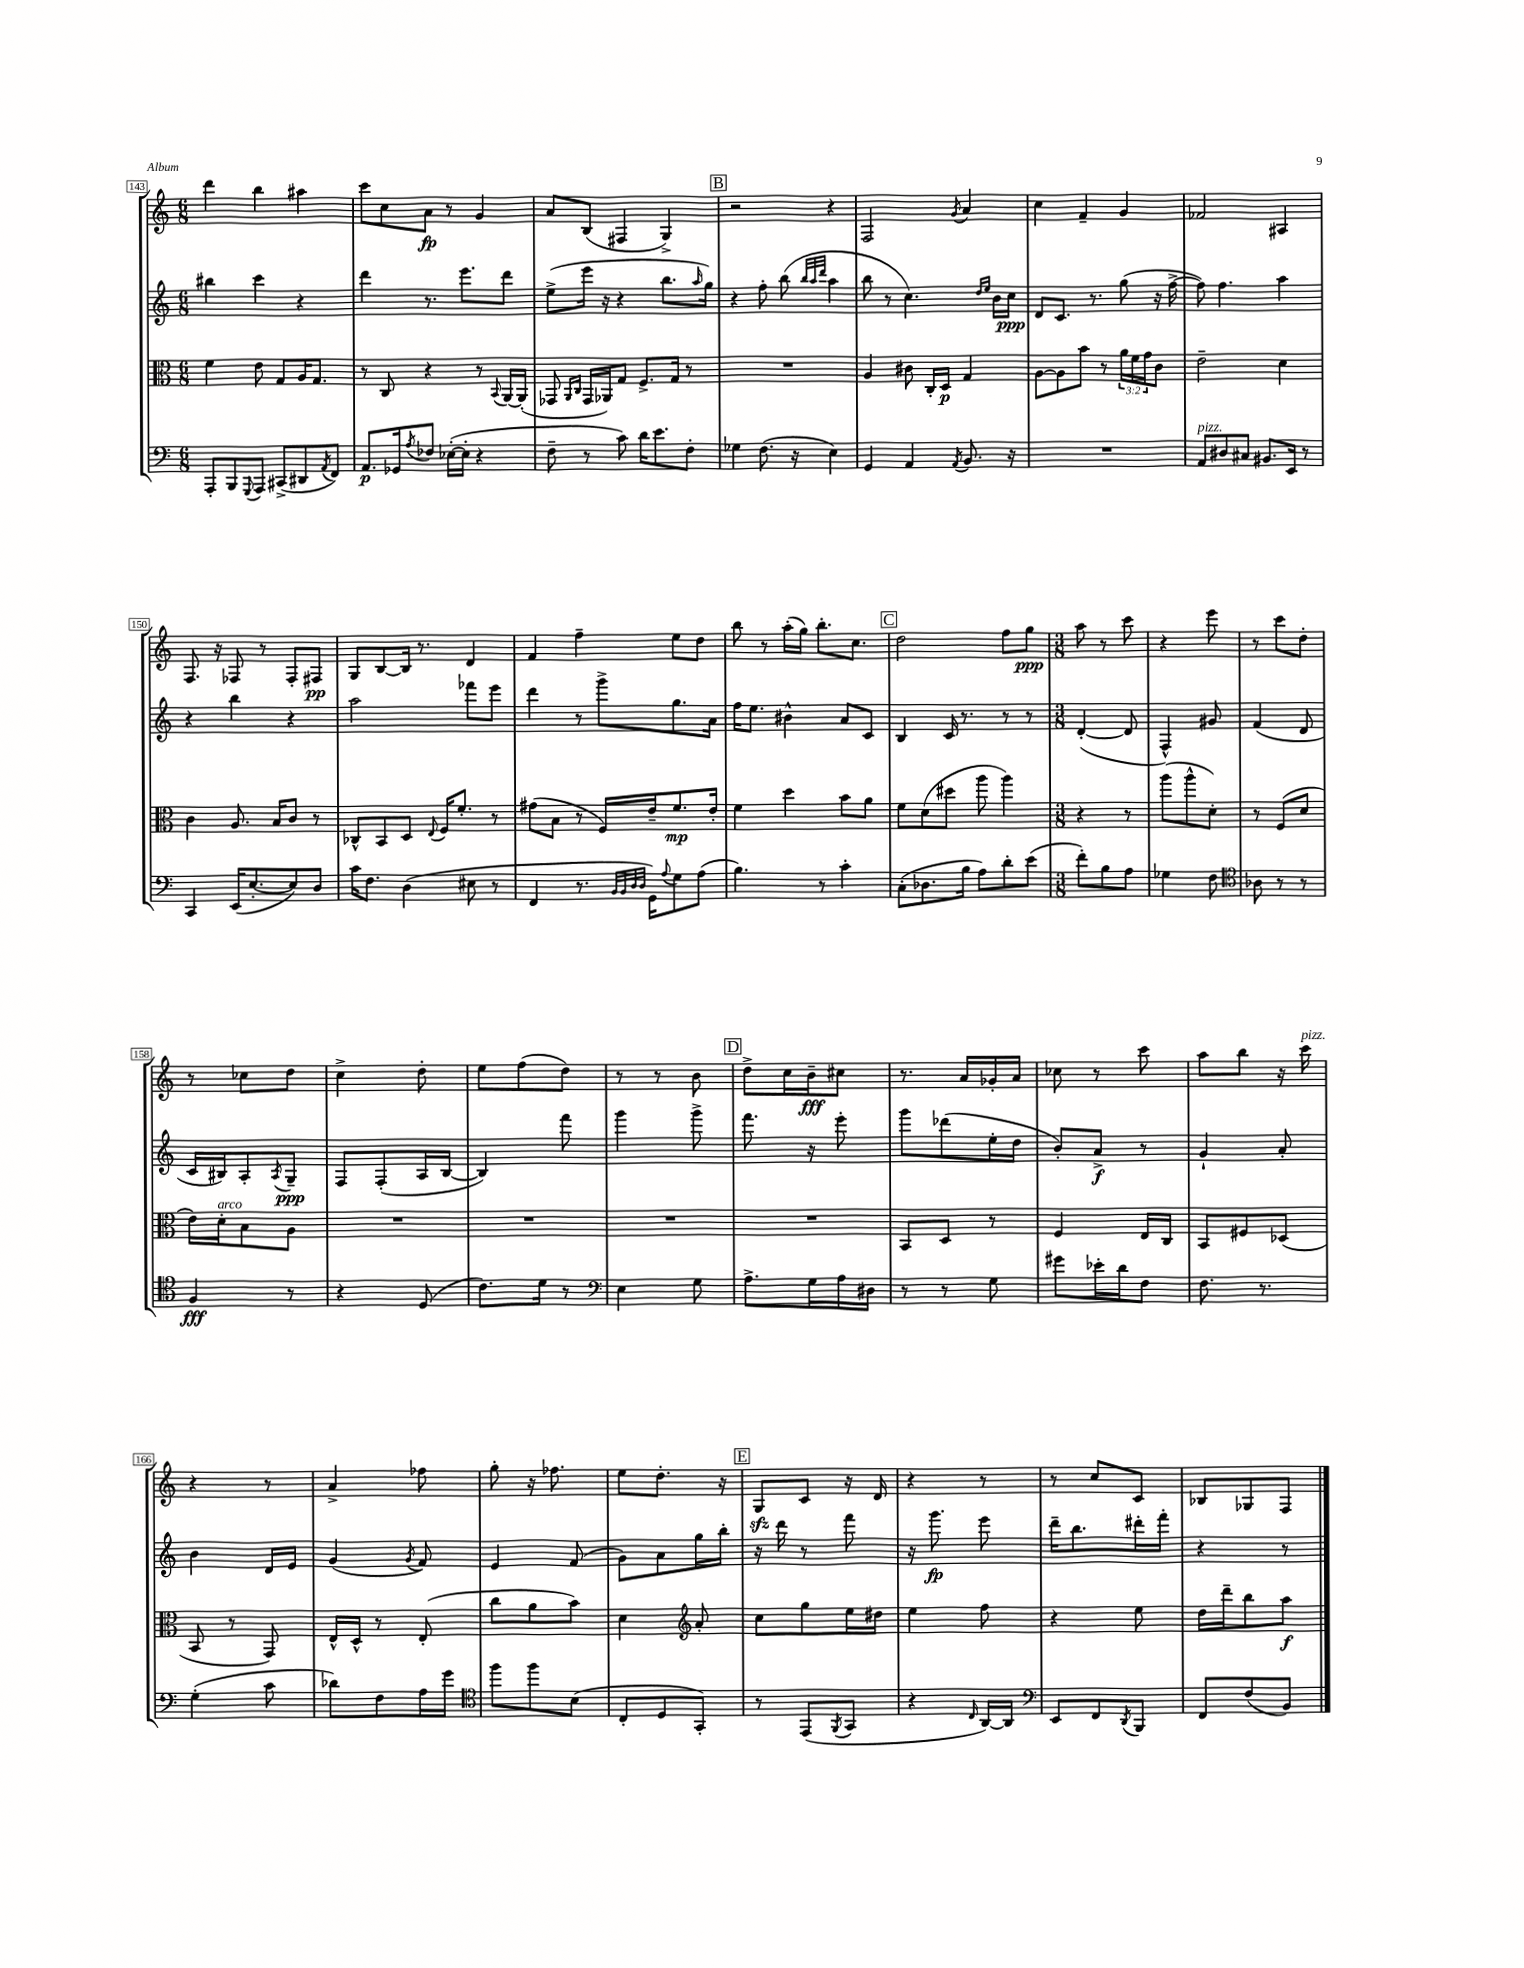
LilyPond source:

<<
\new StaffGroup <<
\new Staff = "s0" {
    \clef treble \key c \major \numericTimeSignature \time 6/8
    d'''4 b''4 ais''4 |
    c'''8 c''8 a'8\fp r8 g'4 |
    a'8 b8( fis4 g4->) |
    \mark \markup { \box "B" } r2 r4 |
    f2 \acciaccatura { g'8 } a'4 |
    c''4 f'4-- g'4 |
    fes'2 ais4 |
    f8. r16 fes8 r8 fes8-. fis8\pp |
    g8 b8~ b16 r8. d'4 |
    f'4 f''4-- e''8 d''8 |
    b''8 r8 a''16-.( g''16) b''8.-. c''8. |
    \mark \markup { \box "C" } d''2 f''8 g''8\ppp |
    \numericTimeSignature \time 3/8 a''8 r8 c'''8 |
    r4 e'''8 |
    r8 c'''8 d''8-. |
    r8 ces''8 d''8 |
    c''4-> d''8-. |
    e''8 f''8( d''8) |
    r8 r8 b'8 |
    \mark \markup { \box "D" } d''8-> c''16 b'16--\fff cis''8 |
    r8. a'16 ges'16-. a'16 |
    ces''8 r8 c'''8 |
    a''8 b''8 r16 c'''16^\markup { \italic "pizz." } |
    r4 r8 |
    a'4-> fes''8 |
    g''8-. r16 fes''8. |
    e''8 d''8.-. r16 |
    \mark \markup { \box "E" } g8\sfz c'8 r16 d'16 |
    r4 r8 |
    r8 c''8 c'8 |
    bes8 ges8 f8 \bar "|." |
}
\new Staff = "s1" {
    \clef treble \key c \major \numericTimeSignature \time 6/8
    bis''4 c'''4 r4 |
    d'''4 r8. e'''8. d'''8 |
    e''8->( e'''16 r16 r4 b''8. \grace { a''16 } g''16) |
    \mark \markup { \box "B" } r4 f''8-. b''8( \grace { b''32 a''32 d'''32 } a''4 |
    b''8 r8 c''4.) \grace { d''16 e''16 } b'16 c''16\ppp |
    d'8 c'8. r8. g''8( r16 f''16~-> |
    f''8) f''4. a''4 |
    r4 b''4 r4 |
    a''2 fes'''8 e'''8 |
    d'''4 r8 g'''8-> g''8. a'16 |
    f''16 e''8. bis'4-^ a'8 c'8 |
    \mark \markup { \box "C" } b4 c'16 r8. r8 r8 |
    \numericTimeSignature \time 3/8 d'4~-.( d'8 |
    f4-^) gis'8 |
    f'4( d'8 |
    c'16 bis16) a8-. \acciaccatura { a8 } g8--\ppp |
    f8 f8-.( a16 b16~ |
    b4) f'''8 |
    g'''4 g'''8-> |
    \mark \markup { \box "D" } f'''8. r16 e'''8-. |
    g'''8 des'''8( e''16-. d''16 |
    b'8-.) a'8->\f r8 |
    g'4-! a'8-. |
    b'4 d'16 e'16 |
    g'4( \acciaccatura { g'8 } f'8) |
    e'4 f'8( |
    g'8) a'8 g''16 b''16-. |
    \mark \markup { \box "E" } r16 d'''16 r8 f'''8 |
    r16 g'''8.\fp e'''8 |
    d'''16-- b''8. dis'''16-. f'''16-. |
    r4 r8 \bar "|." |
}
\new Staff = "s2" {
    \clef alto \key c \major \numericTimeSignature \time 6/8 \override Staff.TupletNumber.text = #tuplet-number::calc-fraction-text
    f'4 e'8 g8 a16 g8. |
    r8 c8 r4 r8 \appoggiatura { b,8 } a,16~ a,16-.( |
    ges,8 \grace { a,16 c16 } ges,16 aes,16) g8 f8.-> g16 r8 |
    \mark \markup { \box "B" } R2. |
    a4 cis'8 c16-. d16\p g4 |
    a8~ a8 b'8 r8 \tuplet 3/2 { a'16 f'16 g'16 } c'8 |
    e'2-- d'4 |
    c'4 a8. b16 c'8 r8 |
    ces8-^ b,8 d8 \appoggiatura { e8 } f16 f'8.-. r8 |
    gis'8( b8 r8 f16) e'16-- f'8.\mp e'16-. |
    f'4 d''4 b'8 a'8 |
    \mark \markup { \box "C" } f'8 d'8( dis''8 a''8 a''4) |
    \numericTimeSignature \time 3/8 r4 r8 |
    a''8( a''8-^ d'8-.) |
    r8 f8( d'8 |
    e'16) d'16-.^\markup { \italic "arco" } b8 a8 |
    R4. |
    R4. |
    R4. |
    \mark \markup { \box "D" } R4. |
    b,8 d8 r8 |
    f4 e16 c16 |
    b,8 fis8 des8( |
    b,8 r8 g,8) |
    e16-^ d16-^ r8 e8-.( |
    c''8 a'8 b'8) |
    d'4 \clef treble a'8-. |
    \mark \markup { \box "E" } c''8 g''8 e''16 dis''16 |
    e''4 f''8 |
    r4 e''8 |
    d''16 d'''16-- b''8 a''8\f \bar "|." |
}
\new Staff = "s3" {
    \clef bass \key c \major \numericTimeSignature \time 6/8
    a,,8-. b,,8 \appoggiatura { g,,8 } a,,8 cis,8->( dis,8 \acciaccatura { a,8 } f,8) |
    a,8.\p ges,16 \acciaccatura { a8 } fes8 ees16~-.( ees16-. r4 |
    f8-- r8 c'8) d'16 e'8. f8-. |
    \mark \markup { \box "B" } ges4 f8.( r16 e4) |
    g,4 a,4 \acciaccatura { a,8 } b,8. r16 |
    R2. |
    a,8^\markup { \italic "pizz." } dis8 cis8 bis,8. e,16 r8 |
    c,4 e,16( e8.~-. e8) d8 |
    c'16 f8. d4( eis8 r8 |
    f,4 r8. \grace { b,32 b,32 d32 d32 } g,16) \appoggiatura { a8 } g8 a8( |
    b4.) r8 c'4-. |
    \mark \markup { \box "C" } c8-.( des8. b16 a8) d'8-. e'8( |
    \numericTimeSignature \time 3/8 f'8-.) b8 a8 |
    ges4 f8 |
    \clef tenor aes8 r8 r8 |
    f4\fff r8 |
    r4 d8( |
    c'8.) d'16 r8 |
    \clef bass e4 g8 |
    \mark \markup { \box "D" } a8.-> g16 a16 dis16 |
    r8 r8 g8 |
    gis'8 ees'16-. d'16 f8 |
    f8. r8. |
    g4-.( c'8 |
    des'8) f8 a16 g'16 |
    \clef tenor f''8 f''8 b8( |
    c8-. d8 g,8-.) |
    \mark \markup { \box "E" } r8 e,8( \acciaccatura { f,8 } g,8 |
    r4 \grace { c16 } a,16~) a,16 |
    \clef bass e,8 f,8 \acciaccatura { d,8 } b,,8 |
    f,8 f8( b,8) \bar "|." |
}
>>
>>
\layout { \context { \Score currentBarNumber = #143 \override BarNumber.stencil = #(make-stencil-boxer 0.1 0.3 ly:text-interface::print) } }
